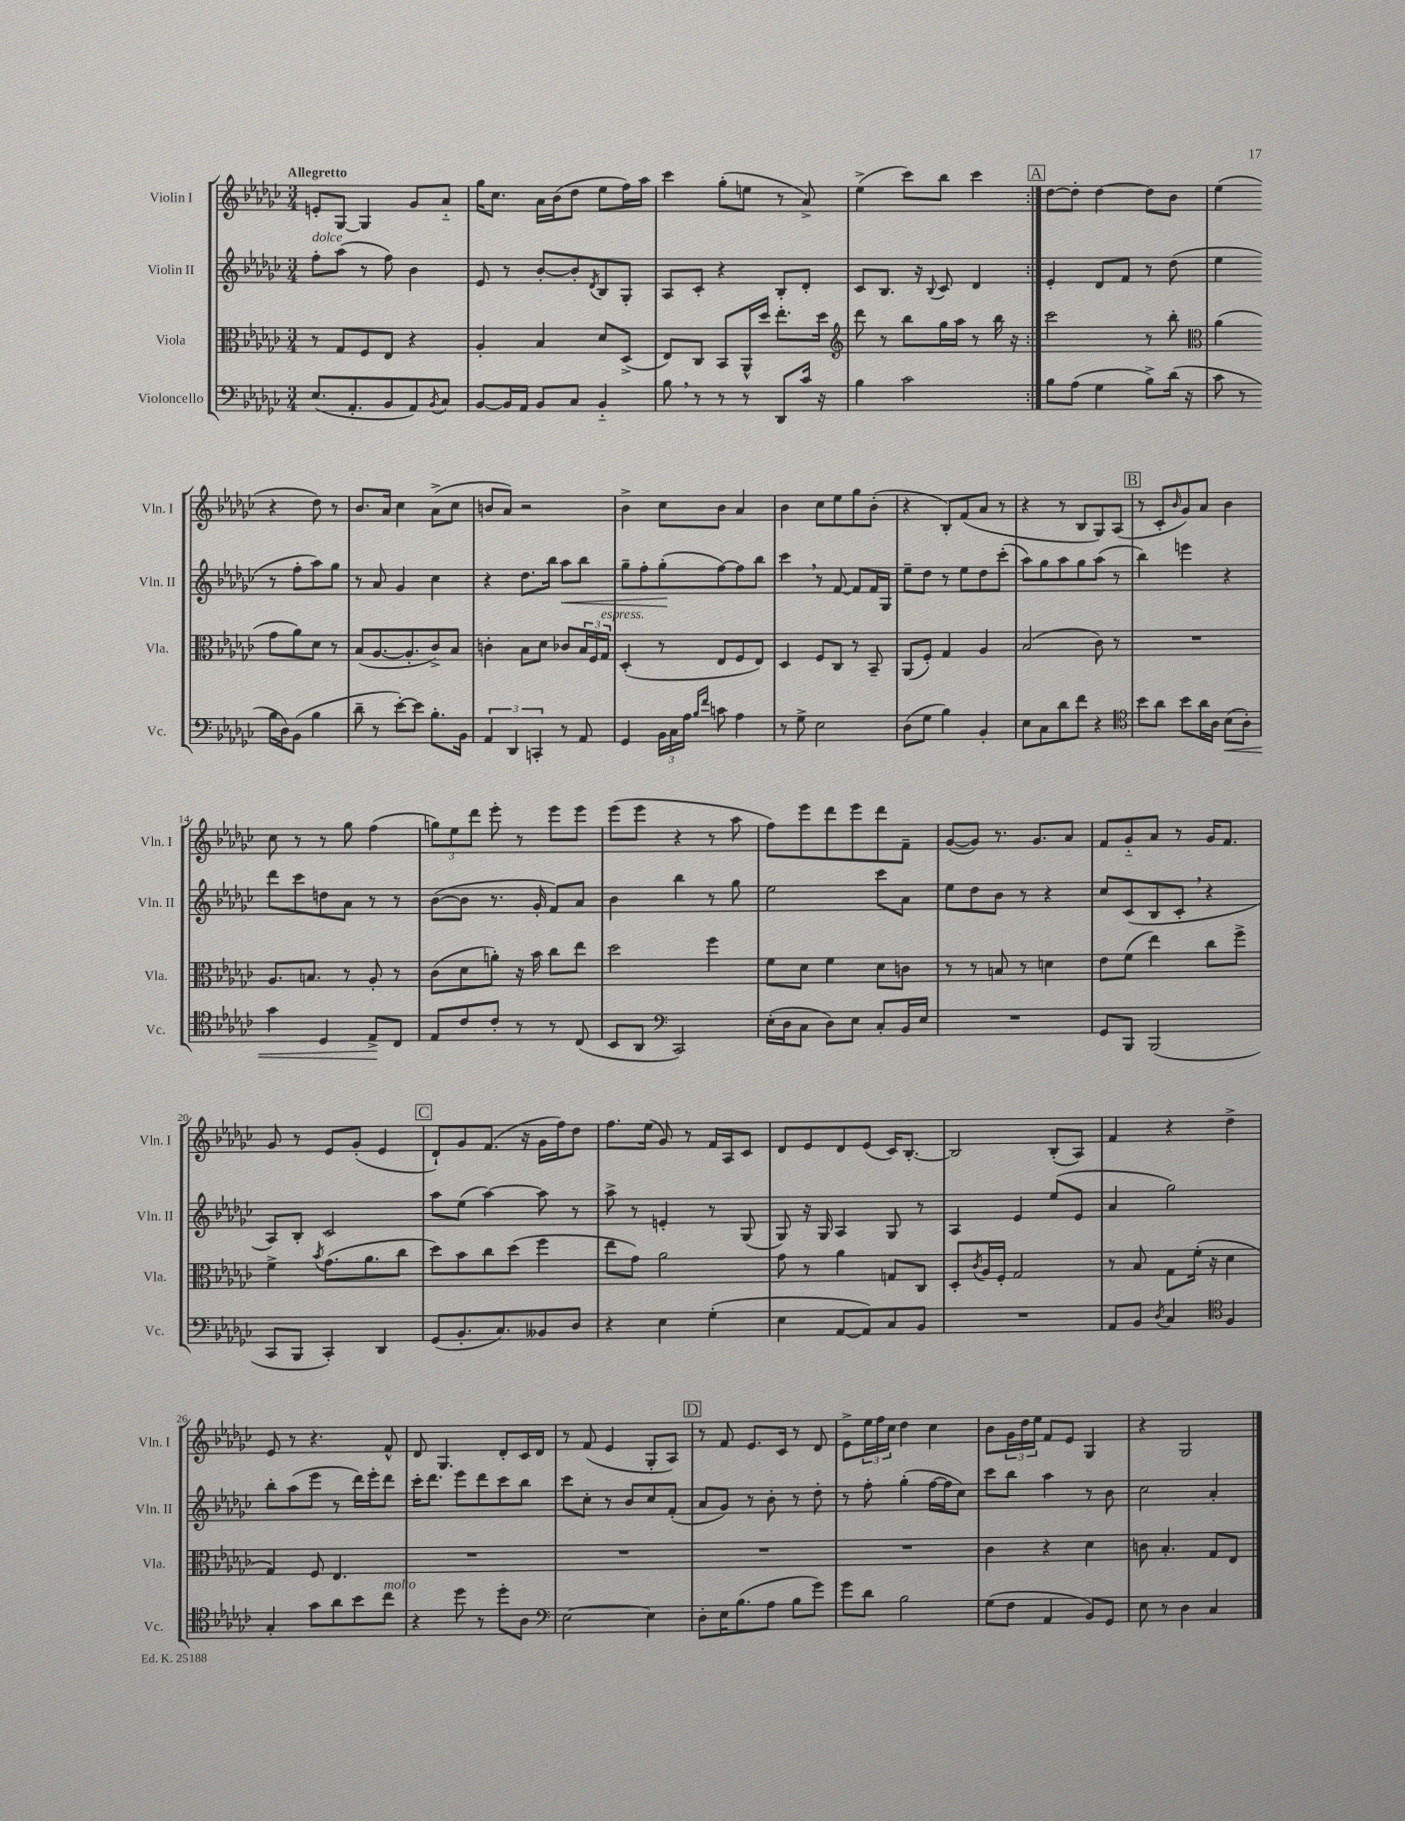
<<
\new StaffGroup <<
\new Staff = "s0" \with { instrumentName = "Violin I" shortInstrumentName = "Vln. I" } {
    \clef treble \key ges \major \numericTimeSignature \time 3/4 \tempo "Allegretto"
    \repeat volta 2 { e'8-. ges8~ ges4 ges'8 aes'8-_ |
    ges''16 ces''8. aes'16 bes'16( des''8 ees''8 f''16) aes''16 |
    ces'''4 ges''8-.( e''8 r8 aes'8->) |
    ees''4->( ces'''8) bes''8 ces'''4 | }
    \mark \markup { \box "A" } des''8~ des''8-. des''4~ des''8 bes'8 |
    ees''4( r4 des''8) r8 |
    bes'8. aes'16 ces''4 aes'8->( ces''8 |
    b'8 aes'8) r2 |
    bes'4-> ces''8 bes'8 aes'4 |
    bes'4 ces''8 ees''8 ges''8 bes'8-.( |
    r4 bes8-.) f'8( aes'8 r8 |
    r4 r8 bes8 ges8) aes8( |
    \mark \markup { \box "B" } r8 ces'8-. \grace { bes'16 } ges'8) aes'8 bes'4 |
    ces''8 r8 r8 ges''8 f''4( |
    \tuplet 3/2 { g''8) ees''8 des'''8 } ees'''8-. r8 ees'''8 ees'''8 |
    ees'''8( ees'''8 r4 r8 aes''8 |
    f''8) ees'''8 des'''8 ees'''8 des'''8 f'8-- |
    ges'8~( ges'8) r8. ges'8. aes'8 |
    f'8 ges'8-_ aes'8 r8 ges'16 f'8. |
    ges'8 r8 ees'8 ges'8-.( ees'4 |
    \mark \markup { \box "C" } des'8-!) ges'8 f'8.( r16 ges'16 f''16) des''8 |
    f''8. ees''16( ges'8) r8 f'16 aes16 ces'8 |
    des'8 ees'8 des'8 ees'8( ces'16) bes8.~-. |
    bes2 bes8-.( aes8) |
    f'4 r4 des''4-> |
    ees'8 r8 r4. f'8-^ |
    des'8 ges4. des'8-. ces'16 des'16 |
    r8 f'8( ees'4 ges8-. aes8) |
    \mark \markup { \box "D" } r8 f'8 ees'8. ces'16 r8 des'8 |
    ees'8-> \tuplet 3/2 { ees''16 f''16 ces''16 } des''4 ces''4 |
    bes'8 \tuplet 3/2 { ges'16 des''16 ees''16 } f'8 ees'8 ges4 |
    r4 ges2 \bar "|." |
}
\new Staff = "s1" \with { instrumentName = "Violin II" shortInstrumentName = "Vln. II" } {
    \clef treble \key ges \major \numericTimeSignature \time 3/4
    \repeat volta 2 { f''8-.^\markup { \italic "dolce" } aes''8( r8 f''8) bes'4 |
    ees'8 r8 bes'8~-. bes'8-. \acciaccatura { des'8 } bes8 ges8-. |
    aes8 ces'8-. r4 bes8-. des'8-. |
    ces'8 bes8. r16 \appoggiatura { bes8 } ces'8 des'4 | }
    \mark \markup { \box "A" } ees'4-. des'8 f'8 r8 des''8( |
    ees''4 r8 f''8-. aes''8) ges''8 |
    r8 aes'8 ges'4 ces''4 |
    r4 des''8. bes''16 aes''8\< bes''8 |
    ges''8-- f''8-. ges''8-.\!( f''8~) f''8 bes''8 |
    ces'''4 \breathe r8 f'8~ f'8 f'16 ges16 |
    ees''8-- des''8 r8 ees''8 des''8 ces'''8-.( |
    aes''8) ges''8 aes''8 ges''8 aes''8( r8 |
    \mark \markup { \box "B" } bes''4) e'''4 r4 |
    des'''8 ces'''8 d''8 aes'8 r8 r8 |
    bes'8~( bes'8 r8. ges'16-. f'8) aes'8 |
    bes'4 bes''4 r8 ges''8 |
    ees''2 ces'''8 aes'8 |
    ees''8 des''8 bes'8 r8 r4 |
    ces''8 ces'8( bes8 ces'8-. \breathe r4 |
    aes8) bes8-. ces'2 |
    \mark \markup { \box "C" } aes''8 ees''8( aes''4~) aes''8 r8 |
    aes''8-> r8 e'4-. r8 ges8( |
    ges8) r16 ges16 aes4 ges8 r8 |
    aes4 ees'4 ees''8( ees'8 |
    aes'4 ges''2) |
    bes''8-. aes''8( ees'''8 r8 des'''16) ees'''16-. des'''8 |
    ces'''16-. des'''8. ees'''8 des'''8 ces'''8 bes''8 |
    ces'''8 ces''8-. r8 bes'8 ces''8 f'8-.( |
    \mark \markup { \box "D" } aes'8 ges'8) r8 bes'8-. r8 des''8-. |
    r8 f''8-. ges''4-.( f''16~ f''16 ces''8) |
    ces'''8 bes''8 aes''4 r8 bes'8 |
    ces''2 aes'4-. \bar "|." |
}
\new Staff = "s2" \with { instrumentName = "Viola" shortInstrumentName = "Vla." } {
    \clef alto \key ges \major \numericTimeSignature \time 3/4
    \repeat volta 2 { r8 ges8 f8 ees8 r4 |
    aes4-. bes4 des'8 des8->( |
    ees8) ces8 bes,8 aes,16-^ des''16 ees''8.-. des''16 |
    \clef treble des'''8 r8 bes''8 ges''16 aes''16 r8 bes''16 r16 | }
    \mark \markup { \box "A" } ces'''2 r8 bes''8-. |
    \clef alto aes'4( ges'8 aes'8) des'8 r8 |
    bes8( aes8.~ aes8.-. ces'8->) bes8 |
    c'4-. bes8 des'8 ces'8 \tuplet 3/2 { bes16 f16 ges16^\markup { \italic "espress." } } |
    des4-.( r8 ees8 f8 ees8) |
    des4 f8 ces8 r8 bes,8-- |
    aes,8( f8-.) ges4 aes4 |
    bes2( ces'8) r8 |
    \mark \markup { \box "B" } R2. |
    aes8. b8. r8 aes8-. r8 |
    ces'8( des'8 a'8-.) r16 bes'16 ces''8 ees''8 |
    des''2 f''4 |
    f'8 des'8 f'4 des'8 c'8 |
    r8 r8 b8 r8 d'4 |
    ees'8 f'8( ees''4) ces''8 f''8-> |
    f'4-> \acciaccatura { bes'8 } ges'8.( aes'8. ces''8 |
    \mark \markup { \box "C" } des''8) bes'8 ces''8 des''8( f''4 |
    ees''8 ges'8) aes'2 |
    ges'8 r8 aes'4 g8 ces8 |
    des8-. \acciaccatura { ces'8 } aes16 f16-. ges2 |
    r8 bes8 ges8 f'16-.( r16 des'4 |
    ges4) f8 ees4. |
    R2. |
    R2. |
    \mark \markup { \box "D" } R2. |
    R2. |
    ces'4 r4 des'4 |
    c'8 bes4.-. ges8 ees8 \bar "|." |
}
\new Staff = "s3" \with { instrumentName = "Violoncello" shortInstrumentName = "Vc." } {
    \clef bass \key ges \major \numericTimeSignature \time 3/4
    \repeat volta 2 { ees8.( aes,8.-. bes,8 aes,8) \acciaccatura { bes,8 } ces8 |
    bes,8~ bes,16 aes,16 bes,8 ces8 bes,4-_ |
    bes8 \breathe r8 r8 r8 des,8 ces'16 r16 |
    bes4 ces'2 | }
    \mark \markup { \box "A" } bes8 aes8( ges4 bes8->) des'16( r16 |
    ces'8 r8 bes16 des16) bes,8( bes4 |
    des'8-- r8 ees'8~-.) ees'8 bes8.-. bes,16 |
    \tuplet 3/2 { aes,4 des,4 c,4-. } r8 aes,8 |
    ges,4 \tuplet 3/2 { bes,16 ces16 aes16 } \grace { bes16 f'16 } c'8 aes4 |
    r8 ges8-> ees2 |
    des8( ges8 bes4) bes,4-. |
    ees8 ces8 des'8 f'8 r4 |
    \mark \markup { \box "B" } \clef tenor bes'8 aes'8 bes'8 aes'16 aes16 bes8\<( aes8-.) |
    ges'4 des4 ees8->\! ces8 |
    ees8 ces'8 ces'8-. r8 r8 ces8( |
    bes,8 aes,8 \clef bass ces,2) |
    ees16-.( des16 ces8 des8) ees8 ces8-. bes,16 ees16 |
    R2. |
    ges,8 bes,,8 bes,,2( |
    ces,8 bes,,8 ces,4-.) des,4 |
    \mark \markup { \box "C" } ges,8( bes,8.-. ces8.) beses,8 des8 |
    r4 ees4 ges4-.( |
    ees4 aes,8~ aes,8) ces8 bes,8 |
    R2. |
    aes,8 bes,8 \acciaccatura { des8 } ces4 \clef tenor f4 |
    ges4-. ges'8 aes'8 bes'8 ces''8^\markup { \italic "molto" } |
    r4 des''8 r8 des''8-. aes8 |
    \clef bass ees2~ ees4 |
    \mark \markup { \box "D" } des8-. ees16 bes8.( aes8 bes8 ges'8) |
    ges'8 des'8 bes2 |
    ges8( f8 aes,4 bes,8) ges,8 |
    ees8 r8 des4 ces4 \bar "|." |
}
>>
>>
